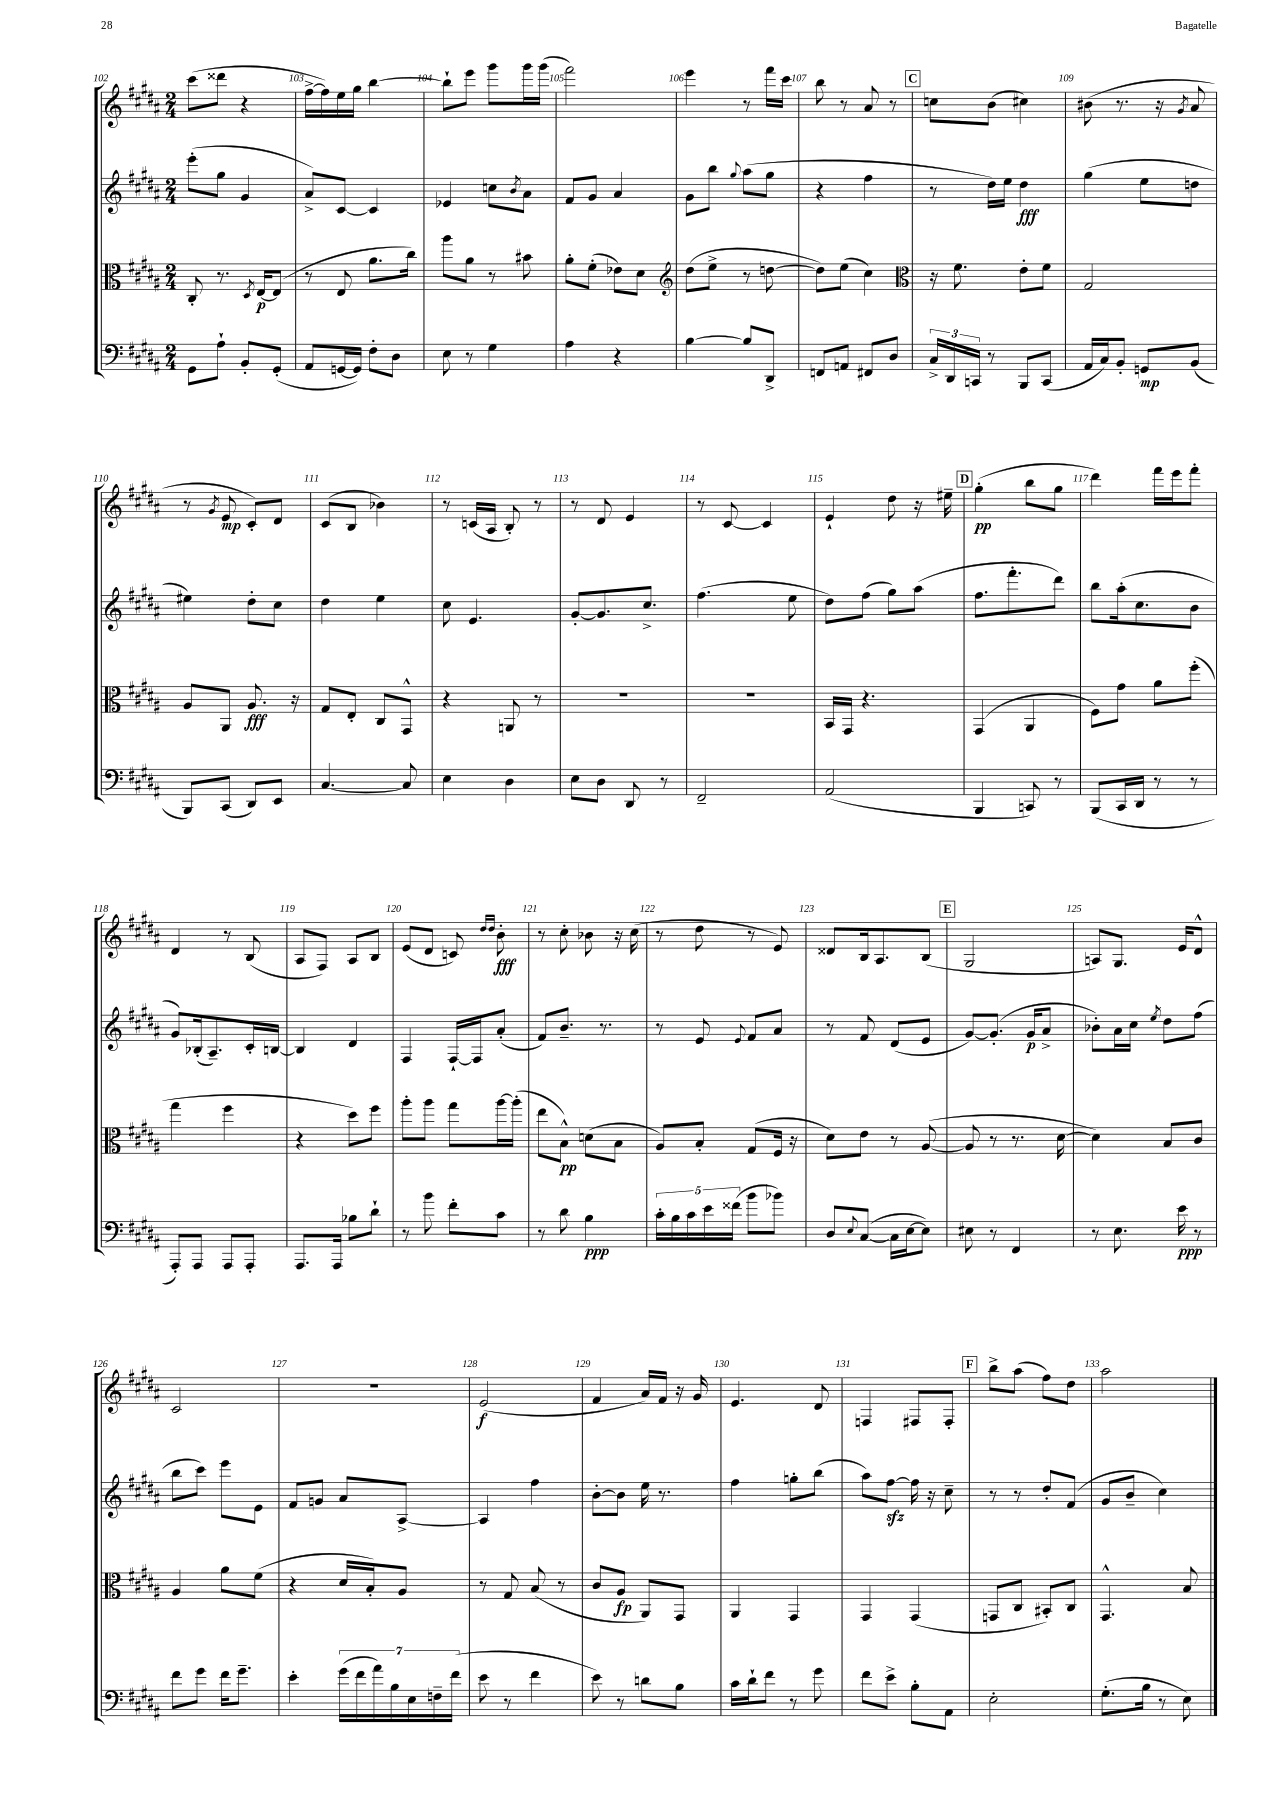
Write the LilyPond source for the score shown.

<<
\new StaffGroup <<
\new Staff = "s0" {
    \clef treble \key b \major \numericTimeSignature \time 2/4
    cis'''8( disis'''8 r4 |
    fis''16~-> fis''16) e''16 gis''16 b''4~ |
    b''8-! e'''8 gis'''8 gis'''16 gis'''16( |
    fis'''2) |
    e'''4 r8 fis'''16 cis'''16 |
    b''8 r8 ais'8 r8 |
    \mark \markup { \box "C" } c''8 b'8( cis''4) |
    bis'8( r8. r16 \acciaccatura { gis'8 } ais'8 |
    r8 \acciaccatura { gis'8 } e'8\mp cis'8-.) dis'8 |
    cis'8( b8 bes'4) |
    r8 c'16( ais16 b8-.) r8 |
    r8 dis'8 e'4 |
    r8 cis'8~ cis'4 |
    e'4-! dis''8 r16 eis''16-- |
    \mark \markup { \box "D" } gis''4-.\pp( b''8 gis''8 |
    dis'''4) fis'''16 e'''16 fis'''8-. |
    dis'4 r8 b8( |
    ais8 fis8) ais8 b8 |
    e'8( dis'8 c'8) \grace { dis''16 dis''16 } b'8-.\fff |
    r8 cis''8-. bes'8 r16 cis''16( |
    r8 dis''8 r8 e'8) |
    disis'8 b16 ais8. b8( |
    \mark \markup { \box "E" } gis2 |
    a8) gis8. e'16 dis'8-^ |
    cis'2 |
    R2 |
    e'2\f( |
    fis'4 ais'16) fis'16 r16 gis'16 |
    e'4. dis'8 |
    f4 fis8 fis8-. |
    \mark \markup { \box "F" } b''8-> ais''8( fis''8) dis''8 |
    ais''2 \bar "|." |
}
\new Staff = "s1" {
    \clef treble \key b \major \numericTimeSignature \time 2/4
    e'''8-.( gis''8 gis'4 |
    ais'8->) cis'8~ cis'4 |
    ees'4 c''8 \acciaccatura { b'8 } ais'8 |
    fis'8 gis'8 ais'4 |
    gis'8 b''8 \appoggiatura { gis''8 } ais''8( gis''8 |
    r4 fis''4 |
    \mark \markup { \box "C" } r8 dis''16) e''16 dis''4\fff |
    gis''4( e''8 d''8 |
    eis''4) dis''8-. cis''8 |
    dis''4 e''4 |
    cis''8 e'4. |
    gis'8~-. gis'8. cis''8.-> |
    fis''4.( e''8 |
    dis''8) fis''8( gis''8) ais''8( |
    \mark \markup { \box "D" } fis''8. fis'''8.-. dis'''8) |
    b''8 ais''16-.( cis''8. b'8 |
    gis'8) bes16-.( ais8.--) cis'16-. b16~ |
    b4 dis'4 |
    fis4 fis16~-! fis16 ais'8-.( |
    fis'8) b'8.-- r8. |
    r8 e'8 \appoggiatura { e'8 } fis'8 ais'8 |
    r8 fis'8 dis'8( e'8 |
    \mark \markup { \box "E" } gis'8~) gis'8.-.( gis'16\p ais'8-> |
    bes'8-.) ais'16 cis''16 \acciaccatura { e''8 } dis''8 fis''8( |
    b''8 cis'''8) e'''8 e'8 |
    fis'8 g'8 ais'8 ais8~-> |
    ais4 fis''4 |
    b'8~-. b'8 e''16 r8. |
    fis''4 g''8-. b''8( |
    ais''8) fis''8~\sfz fis''16 r16 cis''8-- |
    \mark \markup { \box "F" } r8 r8 dis''8-. fis'8( |
    gis'8 b'8-- cis''4) \bar "|." |
}
\new Staff = "s2" {
    \clef alto \key b \major \numericTimeSignature \time 2/4
    cis8-. r8. \acciaccatura { dis8 } e16~\p e8( |
    r8 e8 ais'8. cis''16) |
    ais''8 ais'8 r8 bis'8 |
    ais'8-. fis'8-.( ees'8) dis'8 |
    \clef treble dis''8( e''8-> r8 d''8~ |
    d''8) e''8( cis''4) |
    \mark \markup { \box "C" } \clef alto r16 fis'8. e'8-. fis'8 |
    gis2 |
    ais8 ais,8 ais8.\fff r16 |
    gis8 e8-. cis8 gis,8-^ |
    r4 a,8 r8 |
    R2 |
    r2 |
    b,16 gis,16 r4. |
    \mark \markup { \box "D" } gis,4( ais,4 |
    fis8) gis'8 ais'8 fis''8-.( |
    gis''4 fis''4 |
    r4 dis''8) fis''8 |
    ais''8-. ais''8 gis''8 ais''16~ ais''16-.( |
    e''8 b8-^\pp) d'8( b8 |
    ais8) b8-. gis8( fis16 r16 |
    dis'8) e'8 r8 ais8~( |
    \mark \markup { \box "E" } ais8 r8 r8. dis'16~ |
    dis'4) b8 cis'8 |
    ais4 ais'8 fis'8( |
    r4 dis'16 b16-.) ais8 |
    r8 gis8 b8( r8 |
    cis'8 ais8\fp ais,8) gis,8 |
    ais,4 gis,4 |
    gis,4 gis,4( |
    \mark \markup { \box "F" } g,8 cis8 bis,8-.) cis8 |
    gis,4.-^ b8 \bar "|." |
}
\new Staff = "s3" {
    \clef bass \key b \major \numericTimeSignature \time 2/4
    gis,8 ais8-! b,8-. gis,8-.( |
    ais,8 g,16~ g,16) fis8-. dis8 |
    e8 r8 gis4 |
    ais4 r4 |
    b4~ b8 dis,8-> |
    f,8 a,8 fis,8 dis8 |
    \mark \markup { \box "C" } \tuplet 3/2 { cis16-> dis,16 c,16 } r8 b,,8 c,8( |
    ais,16 cis16) b,8-. g,8\mp b,8( |
    b,,8) cis,8( dis,8) e,8 |
    cis4.~ cis8 |
    e4 dis4 |
    e8 dis8 dis,8 r8 |
    fis,2-- |
    ais,2( |
    \mark \markup { \box "D" } b,,4 c,8) r8 |
    b,,8( cis,16 dis,16 r8 r8 |
    ais,,8-.) ais,,8 ais,,8 ais,,8-. |
    ais,,8. ais,,16 bes8 dis'8-! |
    r8 b'8 fis'8-. cis'8 |
    r8 dis'8 b4\ppp |
    \tuplet 5/4 { cis'16-. b16 cis'16 e'16 fisis'16( } b'8 bes'8) |
    dis8 \appoggiatura { e8 } cis8~( cis16 e16~ e8) |
    \mark \markup { \box "E" } eis8 r8 fis,4 |
    r8 e8. e'16\ppp r8 |
    fis'8 gis'8 fis'16 gis'8.-- |
    e'4-. \tuplet 7/4 { gis'16( fis'16 ais'16) b16 e16 f16-- fis'16( } |
    e'8 r8 fis'4 |
    e'8) r8 d'8 b8 |
    cis'16 dis'16-! fis'8 r8 gis'8 |
    fis'8 e'8-> b8-. ais,8 |
    \mark \markup { \box "F" } e2-. |
    gis8.-.( b16 r8 e8) \bar "|." |
}
>>
>>
\layout { \context { \Score currentBarNumber = #102 \override BarNumber.break-visibility = ##(#f #t #t) barNumberVisibility = #all-bar-numbers-visible } }
